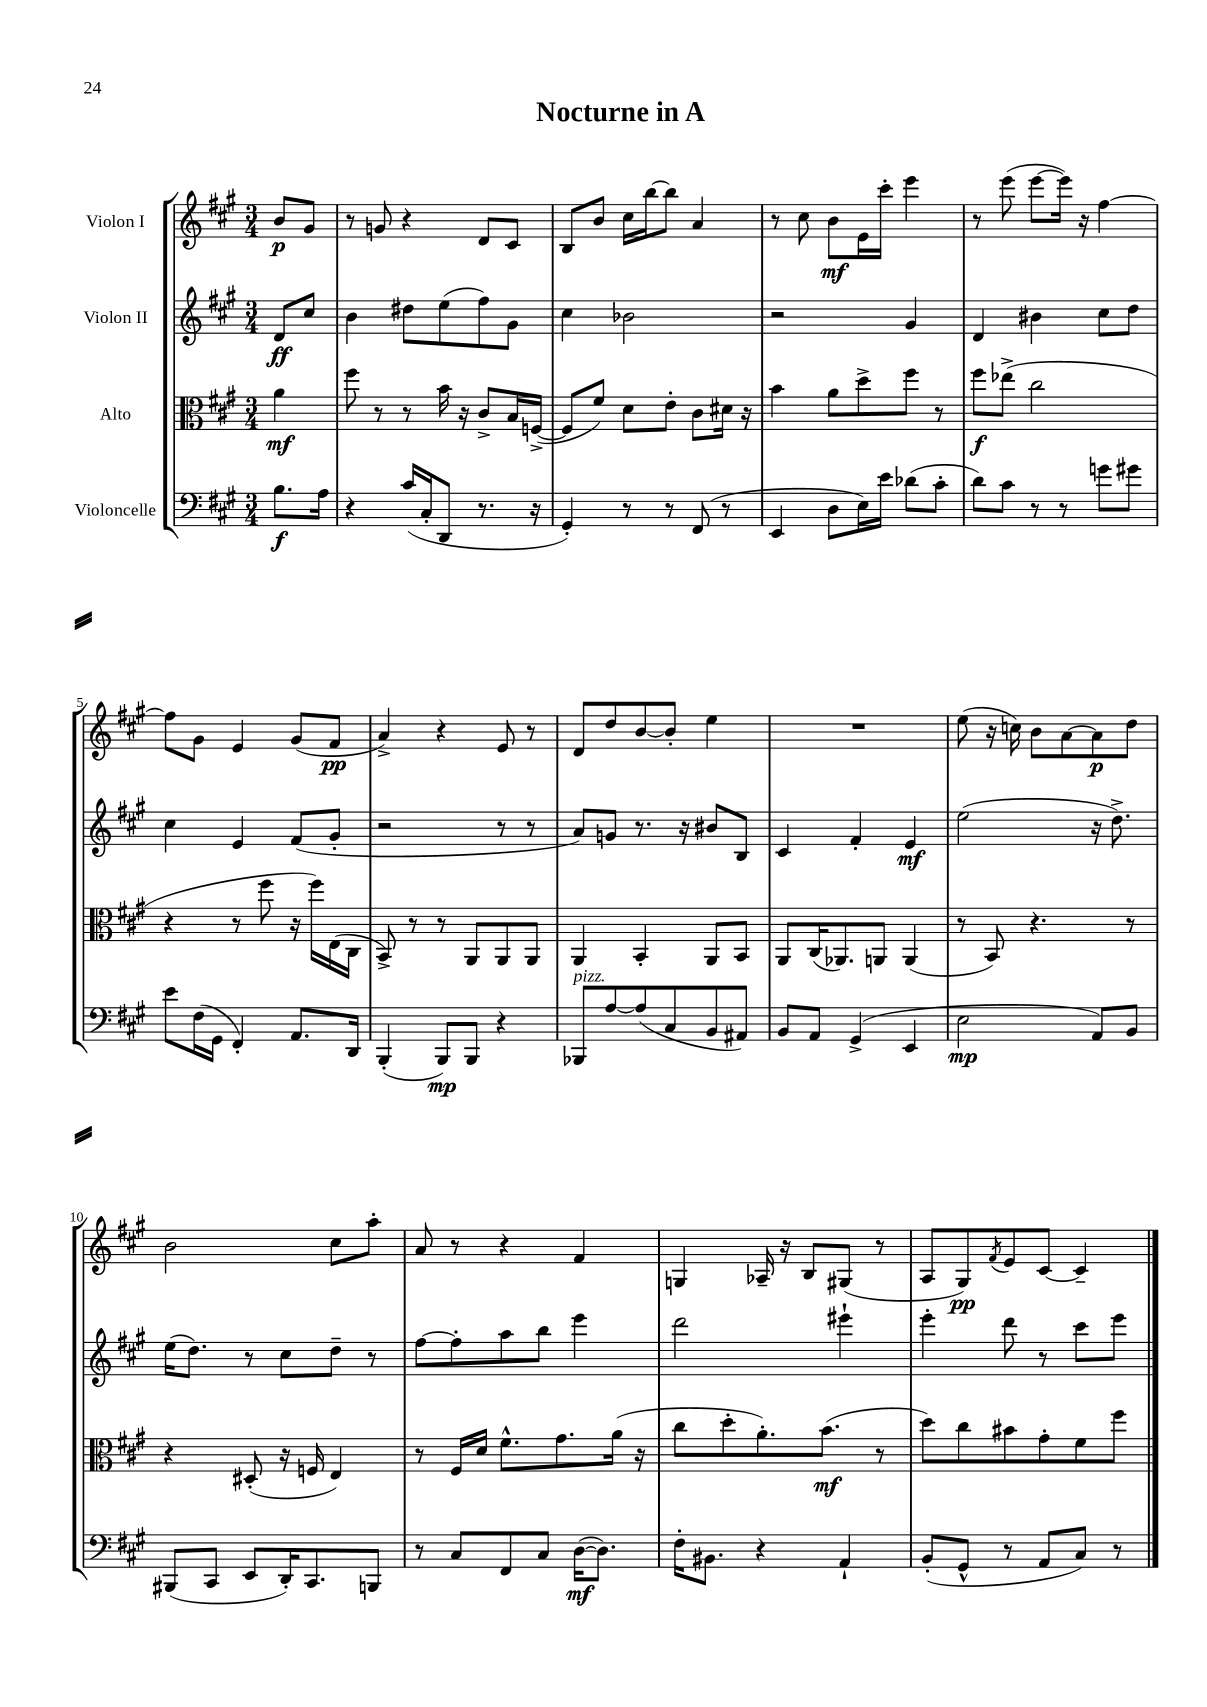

**kern	**kern	**kern	**kern
*staff4	*staff3	*staff2	*staff1
*clefF4	*clefC3	*clefG2	*clefG2
*k[f#c#g#]	*k[f#c#g#]	*k[f#c#g#]	*k[f#c#g#]
*M3/4	*M3/4	*M3/4	*M3/4
8.B\L	4a\	8d/L	8b/L
.	.	8cc#/J	8g#/J
16A\Jk	.	.	.
=	=	=	=
4r	8ff#\	4b\	8r
.	8r	.	8g/
(16c#/LL	8r	8dd#\L	4r
16C#'/J	.	.	.
8DD/J	16b\	(8ee\	.
.	16r	.	.
8.r	8c#^/L	8ff#\)	8d/L
.	16B/L	8g#\J	8c#/J
16r	([16F^/JJ	.	.
=	=	=	=
4GG#'/)	8F/]L	4cc#\	8B/L
.	8f#/J)	.	8b/J
8r	8d\L	2b-\	16cc#\LL
.	.	.	[16bb\J
8r	8e'\J	.	8bb\]J
(8FF#/	8c#\L	.	4a/
8r	16d#\Jk	.	.
.	16r	.	.
=	=	=	=
4EE/	4b\	2r	8r
.	.	.	8cc#\
8D\L	8a\L	.	8b\L
16E\L)	8dd^\	.	16e\L
16e\JJ	.	.	16ccc#'\JJ
(8d-\L	8ff#\J	4g#/	4eee\
8c#'\J	8r	.	.
=	=	=	=
8d\L)	8ff#\L	4d/	8r
8c#\J	(8ee-^\J	.	(8eee\
8r	2cc#\	4b#\	[8eee\L
8r	.	.	16eee\]Jk)
.	.	.	16r
8g\L	.	8cc#\L	[4ff#\
8g#\J	.	8dd\J	.
=	=	=	=
8e\L	4r	4cc#\	8ff#\]L
(16F#\L	.	.	8g#\J
16GG#\JJ	.	.	.
4FF#'/)	8r	4e/	4e/
.	8ff#\	.	.
8.AA/L	16r	(8f#/L	(8g#/L
.	16ff#\LL)	.	.
.	(16E\	8g#'/J	8f#/J
16DD/Jk	16C#\JJ	.	.
=	=	=	=
(4BBB'/	8BB^/)	2r	4a^/)
.	8r	.	.
8BBB/L)	8r	.	4r
8BBB/J	8AA/L	.	.
4r	8AA/	8r	8e/
.	8AA/J	8r	8r
=	=	=	=
8BBB-/L	4AA/	8a/L)	8d/L
[8A/	.	8g/J	8dd/
(8A/]	4BB'/	8.r	[8b/
8C#/	.	.	8b'/]J
.	.	16r	.
8BB/	8AA/L	8b#/L	4ee\
8AA#/J)	8BB/J	8B/J	.
=	=	=	=
8BB/L	8AA/L	4c#/	2.r
8AA/J	(16C#/K	.	.
.	8.AA-/)	.	.
(4GG#^/	.	4f#'/	.
.	8AA/J	.	.
4EE/	(4AA/	4e/	.
=	=	=	=
2E\	8r	(2ee\	(8ee\
.	8BB/)	.	16r
.	.	.	16cc\)
.	4.r	.	8b\L
.	.	.	[8a\
8AA/L)	.	16r	8a\]
.	.	8.dd^\)	.
8BB/J	8r	.	8dd\J
=	=	=	=
(8BBB#/L	4r	(16ee\LK	2b\
.	.	8.dd\J)	.
8CC#/J	.	.	.
8EE/L	(8D#'/	8r	.
16DD'/K)	16r	8cc#\L	.
8.CC#/	16F/	.	.
.	4E/)	8dd~\J	8cc#\L
8BBB/J	.	8r	8aa'\J
=	=	=	=
8r	8r	[8ff#\L	8a/
8C#/L	16F#/LL	8ff#'\]	8r
.	16d/JJ	.	.
8FF#/	8.f#^^\L	8aa\	4r
8C#/J	.	8bb\J	.
.	8.g#\	.	.
([16D\LK	.	4eee\	4f#/
8.D\]J)	.	.	.
.	(16a\Jk	.	.
.	16r	.	.
=	=	=	=
16F#'\LK	8cc#\L	2ddd\	4G/
8.BB#\J	.	.	.
.	8dd'\	.	.
4r	8.a'\)	.	16A-~/
.	.	.	16r
.	.	.	8B/L
.	(8.b\J	.	.
4AA`/	.	4eee#`\	(8G#/J
.	8r	.	8r
=	=	=	=
(8BB'/L	8dd\L)	4eee'\	8A/L
8GG#^^/J	8cc#\	.	8G#/)
.	.	.	8qf#/
8r	8b#\	8ddd\	8e/
8AA/L	8g#'\	8r	[8c#/J
8C#/J)	8f#\	8ccc#\L	4c#~/]
8r	8ff#\J	8eee\J	.
==	==	==	==
*-	*-	*-	*-
